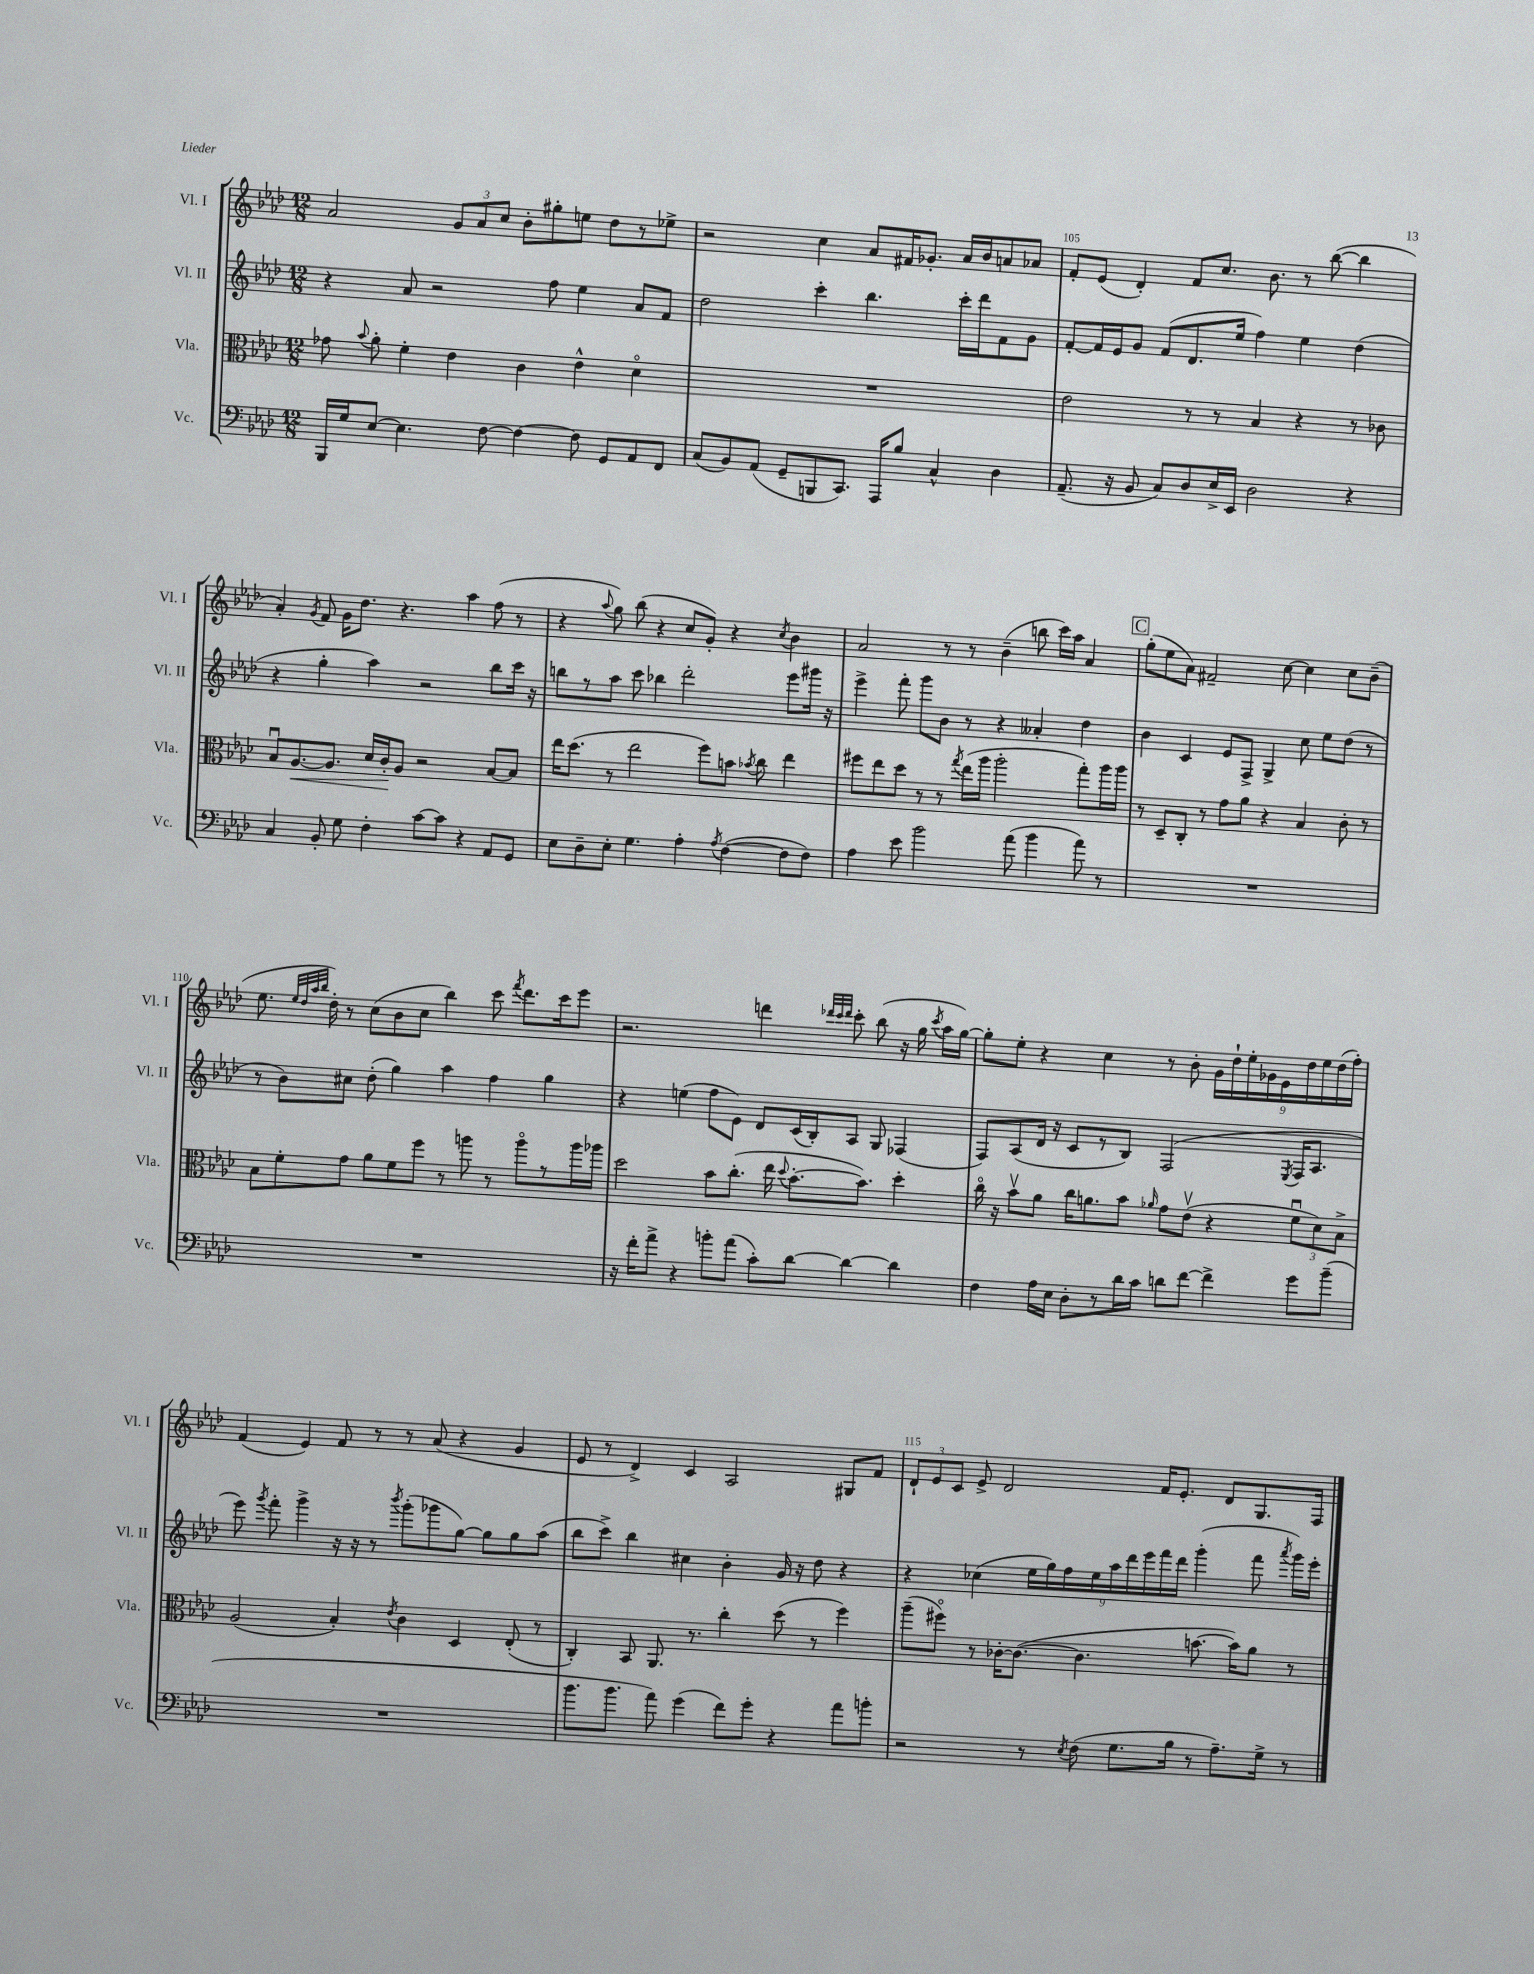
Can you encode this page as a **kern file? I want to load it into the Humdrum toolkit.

**kern	**kern	**kern	**kern
*staff4	*staff3	*staff2	*staff1
*clefF4	*clefC3	*clefG2	*clefG2
*k[b-e-a-d-]	*k[b-e-a-d-]	*k[b-e-a-d-]	*k[b-e-a-d-]
*M12/8	*M12/8	*M12/8	*M12/8
16BBB-	8g-	4r	2a-
16G	.	.	.
.	8qqb-	.	.
[8E-	8a-'	.	.
4.E-]	4f'	8a-	.
.	.	2r	.
.	4e-	.	12g
.	.	.	12a-
[8F	.	.	.
.	.	.	12cc
4F_	4c	.	8b-'
.	.	8ff	8gg#'
8F]	4e-^^	4ee-	8ee
8GG	.	.	8dd-
8AA-	4d-o	8a-	8r
8FF	.	8f	8ee-^
=	=	=	=
(8C	1.r	2dd-	2r
8BB-)	.	.	.
(8AA-	.	.	.
8GG~	.	.	.
8BBB	.	4ccc'	4cc
8.CC)	.	.	.
.	.	4.bb-	8a-
16AAA-	.	.	.
8B-	.	.	16f#
.	.	.	8.g-'
4C^^	.	.	.
.	.	16ccc'	16a-
.	.	16ddd-	16b-
4D-	.	8f	8a
.	.	8g	8a-
=	=	=	=
(8.AA-~	2e-	[8f'	8f'
.	.	16f]	(8e-
16r	.	16e-	.
8BB-	.	8g	4d-')
8C)	.	(8f	.
8D-	8r	8.d-	8f
16E-^	8r	.	8.cc
16EE-	.	16ee-	.
2D-	4B-	4ff)	.
.	.	.	8.b-
.	4r	4ee-	8r
.	.	.	([8bb-
4r	8r	(4dd-	4bb-]
.	8c-	.	.
=	=	=	=
4C	8B-u	4r	4a-')
.	[8.A-	.	.
.	.	.	8qg
8BB-'	.	4gg'	8f
.	8.A-]	.	.
8G	.	.	16g
.	.	.	8.dd-
4F'	16d-	4aa-)	.
.	16c'	.	.
.	8A-	.	4.r
[8c	2r	2r	.
8c]	.	.	.
4r	.	.	4aa-
8AA-	[8B-	8bb-	(8ff
8GG	8B-]	16ccc	8r
.	.	16r	.
=	=	=	=
8E-	16ee-	8bb	4r
.	(8.dd-	.	.
8D-~	.	8r	.
.	.	.	8qqaa-
8E-'	8r	8aa-	8gg)
4.G	2ee-	8ccc	(8bb-
.	.	4bb-	4r
4A-'	.	2ddd-'	8cc
.	8ff)	.	8g')
8qA-	.	.	.
([4F	8b	.	4r
.	8qb-	.	.
.	8cc	.	.
.	.	.	8qcc
8F]	4ee-	8eee-	4b-
8F)	.	16ggg#	.
.	.	16r	.
=	=	=	=
4A-	8ff#	4eee-^	2a-
.	8ee-	.	.
8e-	8dd-	8fff'	.
2b-	8r	8ggg	.
.	8r	8b-	8r
.	8qgg	.	.
.	(16ee-	8r	8r
.	16aa-	.	.
.	2aa-'	4r	(4b-~
(8a-	.	.	.
4b-	.	4a--'	8bb
.	.	.	16ccc)
.	.	.	16aa-
8a-)	8gg')	4dd-	4a-
8r	16aa-	.	.
.	16aa-	.	.
=	=	=	=
1.r	8r	4b-	(8gg'
.	8D-~	.	8ee-
.	8C'	4c	8a-)
.	8r	.	2f#~
.	8g	8e-	.
.	8a-	8F^	.
.	4r	4G^	.
.	.	.	[8cc
.	4B-	8cc	4cc]
.	.	8ee-	.
.	8c'	(8dd-	8cc
.	8r	8r	(8b-~
=	=	=	=
1.r	8B-	8r	8.ee-
.	8f'	8b-)	.
.	.	.	32qqee-
.	.	.	32qqdd-
.	.	.	32qqaa-
.	.	.	32qqbb-
.	.	.	16dd-')
.	8g	8cc#	8r
.	8a-	(8dd-'	(8cc
.	8f	4gg)	8b-
.	8ff	.	8cc
.	8r	4aa-	4bb-)
.	8aa	.	.
.	8r	4ff	8ccc
.	.	.	8qfff
.	8aao	.	8.ddd-
.	8r	4gg	.
.	.	.	16ccc
.	16aa	.	8eee-
.	16aa-	.	.
=	=	=	=
16r	2dd-	4r	2.r
16f'	.	.	.
8a-^	.	.	.
4r	.	(4ee	.
8b'	8b-	8ff	.
(8a-	(8.cc'	8e-)	.
8c')	.	8d-	4ddd
.	16ee-	.	.
.	8qqdd-	.	.
[8d-	[8.b-'	(16c	.
.	.	16B-')	.
.	.	.	32qqddd-
.	.	.	32qqccc
.	.	.	32qqddd-
4d-_	.	8A-	8ccc'
.	8.b-])	.	.
.	.	8G	(8bb-
4d-]	4dd-'	(4F-	16r
.	.	.	16gg
.	.	.	8qccc
.	.	.	16aa-
.	.	.	[16gg)
=	=	=	=
4F	16cco	8F)	8gg']
.	16r	.	.
.	8b-v	(8A-	8ee-'
16A-	8a-	16d-	4r
16E-	.	16r	.
8D-'	16cc	8c	.
.	8.a	.	.
8r	.	8r	4cc
16d-	8b-	8B-)	.
16c	.	.	.
.	16qqa-	.	.
8d	8g	(2F	8r
[8f	(8e-v	.	8b-'
4f^]	4r	.	18g
.	.	.	18dd-`
.	.	.	18ee-'
.	.	.	18g-
.	.	.	18e-
.	.	8qE-	.
8g	12fu	16F	.
.	.	.	18dd-
.	.	8.A-	.
.	12d-)	.	18ee-
(8b-~	.	.	.
.	.	.	(18dd-
.	12B-^	.	.
.	.	.	18ff')
=	=	=	=
1.r	(2A-	8eee-)	(4f
.	.	8qggg	.
.	.	8fff'	.
.	.	4ggg^	4e-)
.	4B-')	16r	8f
.	.	16r	.
.	.	8r	8r
.	8qe-	8qbbb-	.
.	4c	(8ggg'	8r
.	.	8ggg-	(8a-
.	4D-	[8gg)	4r
.	.	8gg]	.
.	(8E-'	8gg	4g
.	8r	(8aa-	.
=	=	=	=
8.b-	4C')	8bb-	8e-
.	.	8ccc^)	8r
8.b-	.	.	.
.	8BB-	4bb-	4d-^)
8a-)	8.AA-	.	.
(4g	.	4cc#	4c
.	8.r	.	.
8f)	4cc'	4b-'	2A-
8g'	.	.	.
4r	(8dd-	16g	.
.	.	16r	.
.	8r	8dd-	.
8a-	4ff)	4r	8G#
8b'	.	.	8f
=	=	=	=
2r	(8aa-~	4r	12d-`
.	.	.	12e-
.	8ff#o)	.	.
.	.	.	12c
.	8r	(4cc-	8e-^
.	[16c-'	.	2d-
.	(8.c-_	.	.
8r	.	18ee-	.
.	.	18gg)	.
.	.	18ff	.
8qE-	.	.	.
(8F	4.c-]	.	.
.	.	18ee-	.
.	.	18aa-	.
8.G	.	.	.
.	.	18ddd-	.
.	.	18eee-	.
.	.	.	16f
.	.	18fff	.
16B-	.	.	8.e-'
.	.	18ddd-	.
8r	[8.b	(4ggg'	.
8.A-~)	.	.	8d-
.	16b])	.	.
.	8a-	8fff	8.G
16G^	.	.	.
.	.	8qaaa-	.
8r	8r	16ggg)	.
.	.	16eee-'	16F
==	==	==	==
*-	*-	*-	*-
